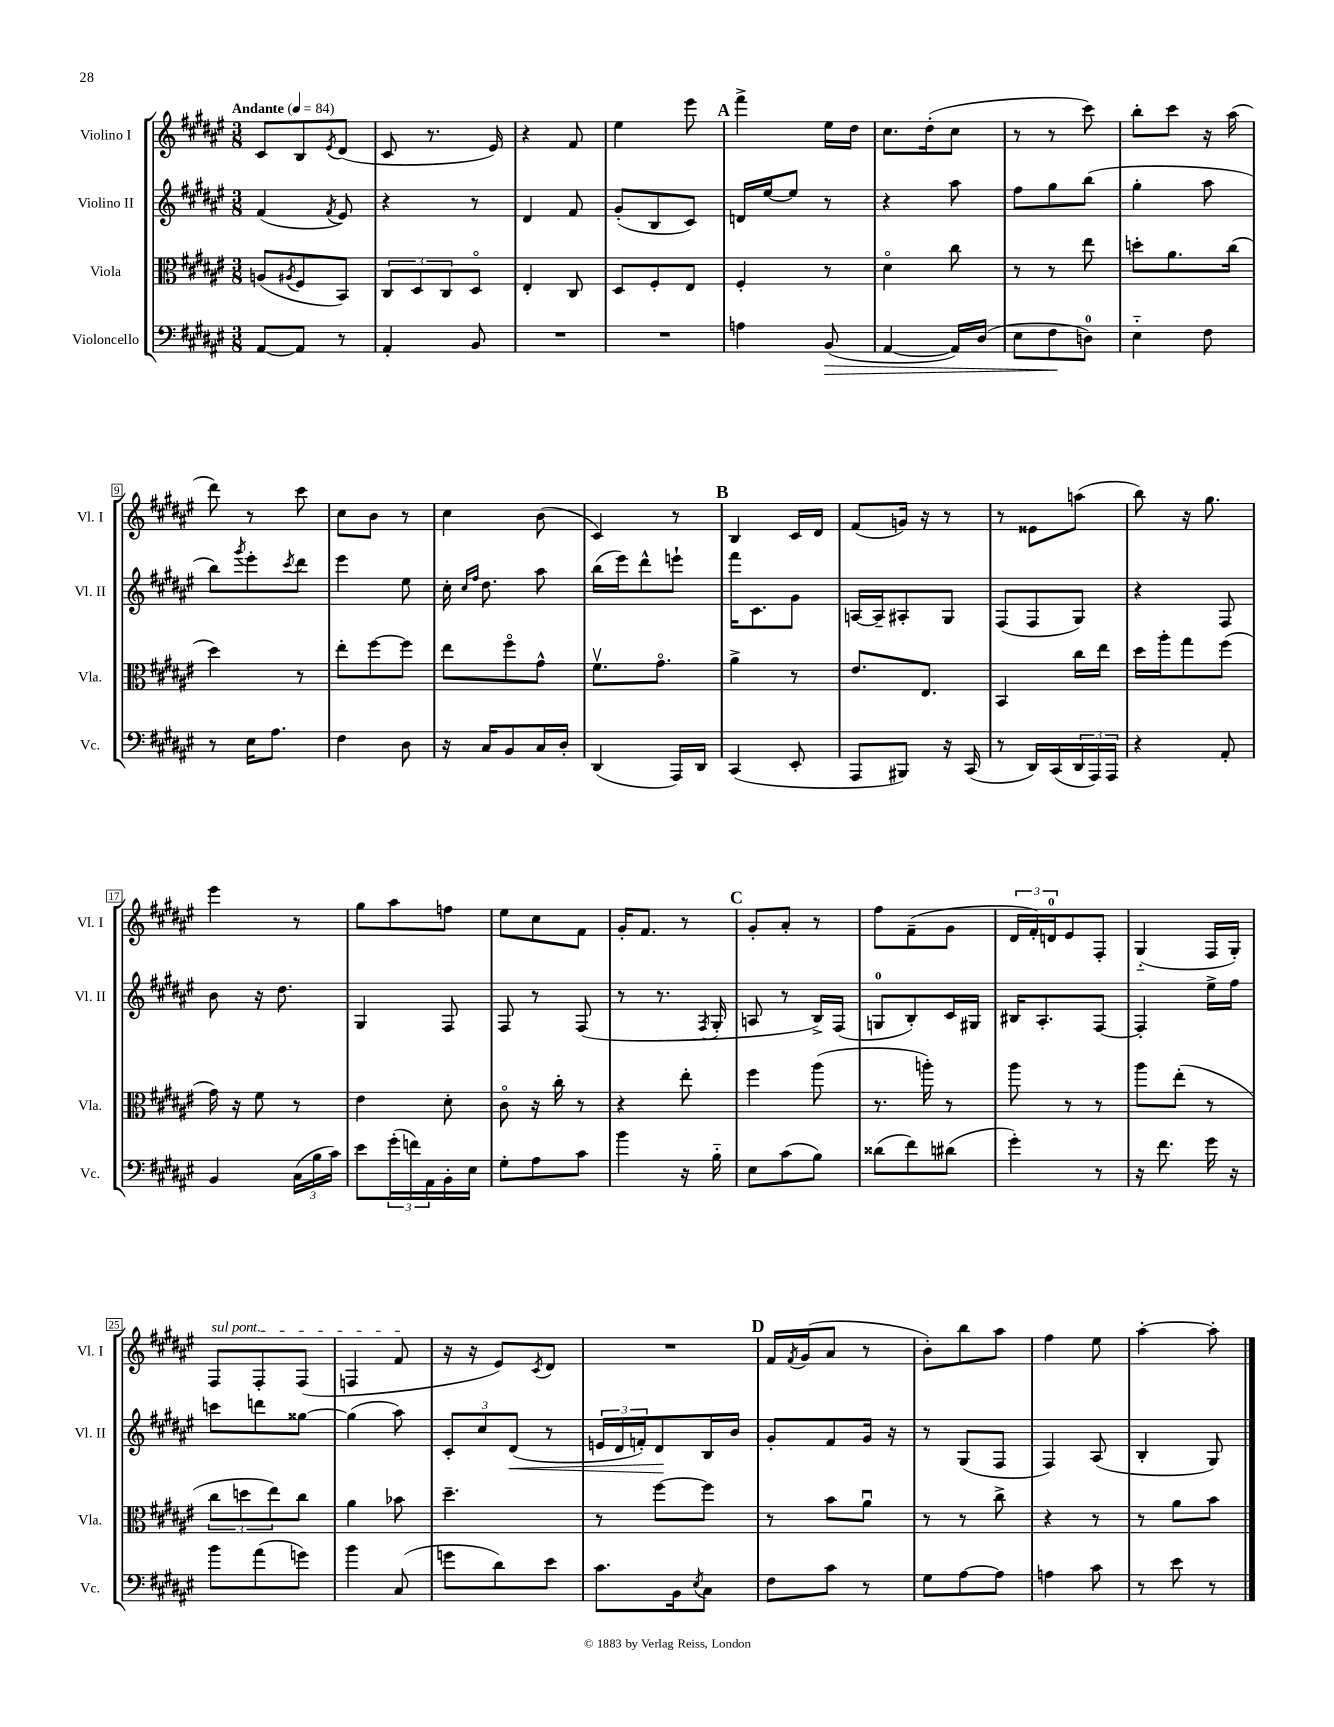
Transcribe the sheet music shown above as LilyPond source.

<<
\new StaffGroup <<
\new Staff = "s0" \with { instrumentName = "Violino I" shortInstrumentName = "Vl. I" } {
    \clef treble \key fis \major \numericTimeSignature \time 3/8 \tempo "Andante" 4 = 84
    cis'8 b8 \acciaccatura { eis'8 } dis'8( |
    cis'8 r8. eis'16) |
    r4 fis'8 |
    eis''4 eis'''8 |
    \mark \markup { \bold "A" } fis'''4-> eis''16 dis''16 |
    cis''8. dis''16-.( cis''8 |
    r8 r8 cis'''8) |
    b''8-. cis'''8 r16 ais''16( |
    dis'''8) r8 cis'''8 |
    cis''8 b'8 r8 |
    cis''4 b'8( |
    cis'4) r8 |
    \mark \markup { \bold "B" } b4 cis'16 dis'16 |
    fis'8( g'16) r16 r8 |
    r8 eisis'8 a''8( |
    b''8) r16 gis''8. |
    eis'''4 r8 |
    gis''8 ais''8 f''8 |
    eis''8 cis''8 fis'8 |
    gis'16-. fis'8. r8 |
    \mark \markup { \bold "C" } gis'8-. ais'8-. r8 |
    fis''8 fis'8--( gis'8 |
    \tuplet 3/2 { dis'16 fis'16-.) d'16-0 } eis'8 fis8-. |
    gis4-_( fis16 gis16-.) |
    \once \override TextSpanner.bound-details.left.text = \markup { \italic "sul pont." } fis8\startTextSpan fis8-. fis8( |
    f4 fis'8\stopTextSpan |
    r16 r16 eis'8) \acciaccatura { cis'8 } dis'8 |
    R4. |
    \mark \markup { \bold "D" } fis'16 \acciaccatura { fis'8 } gis'16( ais'8 r8 |
    b'8-.) b''8 ais''8 |
    fis''4 eis''8 |
    ais''4~-. ais''8-. \bar "|." |
}
\new Staff = "s1" \with { instrumentName = "Violino II" shortInstrumentName = "Vl. II" } {
    \clef treble \key fis \major \numericTimeSignature \time 3/8
    fis'4( \acciaccatura { fis'8 } eis'8) |
    r4 r8 |
    dis'4 fis'8 |
    gis'8-.( b8 cis'8) |
    \mark \markup { \bold "A" } d'16 eis''16~ eis''8 r8 |
    r4 ais''8 |
    fis''8 gis''8 b''8( |
    gis''4-. ais''8 |
    b''8) \acciaccatura { gis'''8 } eis'''8-. \acciaccatura { cis'''8 } dis'''8 |
    eis'''4 eis''8 |
    cis''16-. \grace { cis''16 fis''16 } dis''8. ais''8 |
    b''16( eis'''16) dis'''8-^ e'''8-! |
    \mark \markup { \bold "B" } fis'''16 cis'8. gis'8 |
    a16~ a16-- ais8-. gis8 |
    fis8( fis8 gis8) |
    r4 fis8 |
    b'8 r16 dis''8. |
    gis4 fis8 |
    fis8 r8 fis8( |
    r8 r8. \acciaccatura { fis8 } gis16-. |
    \mark \markup { \bold "C" } a8 r8 b16->) fis16( |
    g8-0 b8-.) cis'16 gis16 |
    bis16 ais8.-. fis8~ |
    fis4-. eis''16-> fis''16 |
    c'''8 d'''8 gisis''8~ |
    gisis''4( ais''8) |
    \tuplet 3/2 { cis'8-. cis''8 dis'8\<( } r8 |
    \tuplet 3/2 { e'16 dis'16 f'16-.) } dis'8\! b16 b'16 |
    \mark \markup { \bold "D" } gis'8-. fis'8 gis'16 r16 |
    r8 gis8( fis8 |
    fis4) ais8( |
    b4-. gis8) \bar "|." |
}
\new Staff = "s2" \with { instrumentName = "Viola" shortInstrumentName = "Vla." } {
    \clef alto \key fis \major \numericTimeSignature \time 3/8
    a8( \acciaccatura { ais8 } fis8 b,8) |
    \tuplet 3/2 { cis8 dis8 cis8 } dis8\flageolet |
    eis4-. cis8 |
    dis8 fis8-. eis8 |
    \mark \markup { \bold "A" } fis4-. r8 |
    dis'4\flageolet cis''8 |
    r8 r8 eis''8 |
    d''8-. ais'8. cis''16( |
    dis''4) r8 |
    eis''8-. fis''8~ fis''8 |
    eis''8 fis''8\flageolet gis'8-^ |
    fis'8.\upbow gis'8.\flageolet |
    \mark \markup { \bold "B" } ais'4-> r8 |
    eis'8. eis8. |
    b,4 cis''16 eis''16 |
    dis''16 ais''16-. gis''8 fis''8( |
    gis'16) r16 fis'8 r8 |
    eis'4 dis'8-. |
    cis'8\flageolet r16 cis''16-. r8 |
    r4 eis''8-. |
    \mark \markup { \bold "C" } fis''4 ais''8( |
    r8. a''16-.) r8 |
    ais''8 r8 r8 |
    ais''8 eis''8-.( r8 |
    \tuplet 3/2 { cis''8 d''8 eis''8) } cis''8 |
    ais'4 bes'8 |
    dis''4.-- |
    r8 fis''8~ fis''8 |
    \mark \markup { \bold "D" } r8 b'8 ais'8\downbow |
    r8 r8 cis''8-> |
    r4 r8 |
    r8 ais'8 b'8 \bar "|." |
}
\new Staff = "s3" \with { instrumentName = "Violoncello" shortInstrumentName = "Vc." } {
    \clef bass \key fis \major \numericTimeSignature \time 3/8
    ais,8~ ais,8 r8 |
    ais,4-. b,8 |
    R4. |
    R4. |
    \mark \markup { \bold "A" } a4 b,8\>( |
    ais,4~ ais,16) dis16( |
    eis8 fis8\! d8-0) |
    eis4-_ fis8 |
    r8 eis16 ais8. |
    fis4 dis8 |
    r16 cis16 b,8 cis16 dis16-. |
    dis,4( ais,,16) dis,16 |
    \mark \markup { \bold "B" } cis,4( eis,8-. |
    ais,,8 bis,,8) r16 cis,16( |
    r8 dis,16) cis,16( \tuplet 3/2 { dis,16 ais,,16) ais,,16 } |
    r4 ais,8-. |
    b,4 \tuplet 3/2 { cis16( b16 cis'16) } |
    eis'8 \tuplet 3/2 { gis'16-.( f'16) ais,16 } b,16-. eis16 |
    gis8-. ais8 cis'8 |
    b'4 r16 b16-_ |
    \mark \markup { \bold "C" } eis8 cis'8( b8) |
    disis'8( fis'8) dis'8( |
    gis'4-.) r8 |
    r16 fis'8. gis'16 r16 |
    b'8 ais'8( g'8) |
    b'4 cis8( |
    g'8 dis'8) eis'8 |
    cis'8. b,16 \acciaccatura { eis8 } cis8 |
    \mark \markup { \bold "D" } fis8 cis'8 r8 |
    gis8 ais8~ ais8 |
    a4 cis'8 |
    r8 eis'8 r8 \bar "|." |
}
>>
>>
\layout { \context { \Score \override BarNumber.stencil = #(make-stencil-boxer 0.1 0.3 ly:text-interface::print) } }
